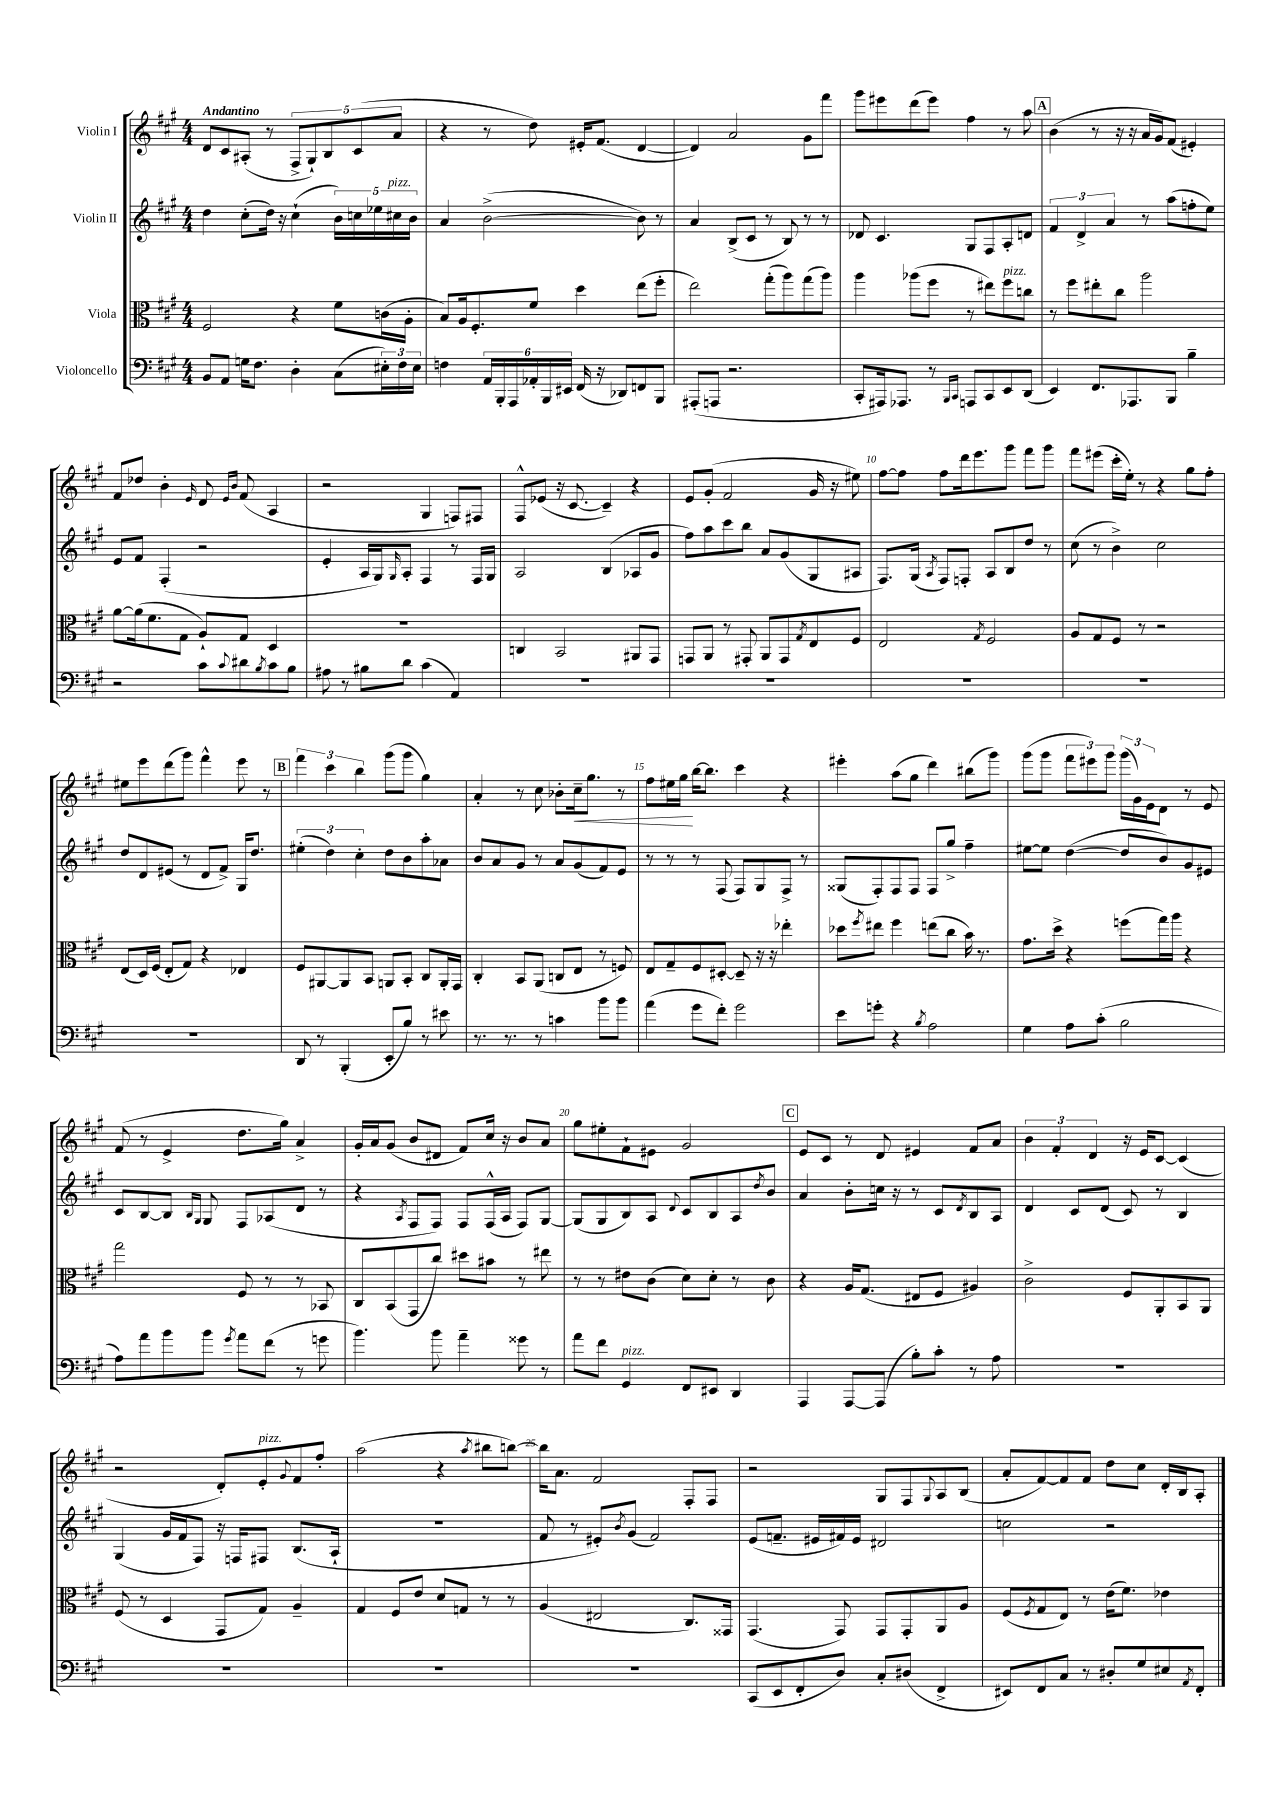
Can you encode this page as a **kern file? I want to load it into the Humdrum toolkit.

**kern	**kern	**kern	**kern
*staff4	*staff3	*staff2	*staff1
*clefF4	*clefC3	*clefG2	*clefG2
*k[f#c#g#]	*k[f#c#g#]	*k[f#c#g#]	*k[f#c#g#]
*M4/4	*M4/4	*M4/4	*M4/4
8BB/L	2F#/	4dd\	8d/L
8AA/J	.	.	8c#/
16G\LK	.	(8cc#'\L	(8A#'/J
8.F#\J	.	.	.
.	.	16dd\Jk)	8r
.	.	16r	.
4D'\	4r	(4cc#`\	10F#^/L
.	.	.	10G#`/)
.	.	.	10B/
(8C#\L	8f#\L	20b\LL)	.
.	.	20cc\	(10c#/
.	.	20ee-\	.
24E#'\L)	(16c\L	.	.
.	.	20cc#\	10a/J
24F#\	.	.	.
.	16A'\JJ	.	.
.	.	20b\JJ	.
24E#\JJ	.	.	.
=	=	=	=
4F\	8B/L)	4a/	4r
.	16A/k	.	.
.	8.F#'/	.	.
24AA/LL	.	([2b^\	8r
24BBB'/	.	.	.
24AAA/	.	.	.
24AA-'/	8f#/J	.	8dd\)
24BBB/	.	.	.
24EE#/JJ	.	.	.
(16FF#/	4dd\	.	16e#'/LK
16r	.	.	(8.f#/J
8DD-/L)	.	.	.
8FF/	(8ee\L	8b\])	[4d/
8BBB/J	8ff#'\J	8r	.
=	=	=	=
(8AAA#'/L	2ee\)	4a/	4d/])
8AAA/J	.	.	.
2.r	.	(8B^/L	2a/
.	.	8c#/J	.
.	(8gg#'\L	8r	.
.	8aa\)	8B/)	.
.	(8gg#\	8r	8g#\L
.	8aa\J)	8r	8fff#\J
=	=	=	=
8CC#'/L	4aa\	8d-/	8ggg#\L
16AAA#/k)	.	4.c#/	8eee#\
8.AAA-/J	.	.	.
.	(8aa-\L	.	(8ddd\
8r	8ff#\J	.	8eee#\J)
16qqBBB/LL	.	.	.
16qqCC#/JJ	.	.	.
8AAA/L	8r	8G#/L	4ff#\
8CC#/	8ee#\L)	8F#/	.
8EE/	8ff#\	8A'/	8r
(8DD/J	8cc\J	8d/J	8aa\
=	=	=	=
4EE/)	8r	6f#/	(4b\
.	8ff#\L	.	.
.	.	6d^/	.
8.FF#/L	8ee#'\	.	8r
.	.	6a/	.
.	8cc#\J	.	16r
8.AAA-/	.	.	16r
.	2aa\	8r	16a/LL
.	.	.	16g#/J)
8BBB/J	.	(8aa\L	(8f#/J
4B~\	.	8ff'\	4e#'/)
.	.	8ee\J)	.
=	=	=	=
2r	[8a\L	8e/L	8f#/L
.	(16a\]k	8f#/J	8dd-/J
.	8.f#\	.	.
.	.	(4F#'/	4b'\
.	8G#\J	.	.
.	.	.	16qqe/
8c#\L	8A`/L)	2r	8d/
.	.	.	16qqe/LL
8qqc#/	.	.	16qqb/JJ
8d#\	8G#/J	.	(8f#/
8qB/	.	.	.
8c#\	4D/	.	4A/
8B\J	.	.	.
=	=	=	=
8A#\	1r	4e'/	2r
8r	.	.	.
8B#\L	.	16A/LL	.
.	.	16G#/J)	.
.	.	16qqG#/	.
8d\J	.	8A'/J	.
(4c#\	.	4F#/	4G#/
4AA/)	.	8r	8F/L)
.	.	16F#/LL	8F#/J
.	.	16G#/JJ	.
=	=	=	=
1r	4C/	2A/	8F#^^/L
.	.	.	(8e-/J
.	2BB/	.	16r
.	.	.	[8.c#/
.	.	(4B/	4c#~/])
.	8AA#/L	8A-/L	4r
.	8GG#/J	8g#/J	.
=	=	=	=
1r	8GG/L	8ff#\L)	8e/L
.	8AA/J	8aa\	(8g#'/J
.	8r	8ccc#\	2f#/
.	8GG#'/	8bb\J	.
.	8AA/L	8a/L	.
.	8GG#/	(8g#/	.
.	8qG#/	.	.
.	8E/	8G#/	16g#/
.	.	.	16r
.	8F#/J	8A#/J	8ee#\)
=	=	=	=
1r	2E/	8.F#/L)	[8ff#\L
.	.	.	8ff#\]J
.	.	(16G#/Jk	.
.	.	8qA/	.
.	.	8F#/L)	8ff#\L
.	.	8F'/J	16ddd\k
.	.	.	8.eee\
.	8qG#/	.	.
.	2F#/	8A/L	.
.	.	8B/	8ggg#\J
.	.	8dd/J	8fff#\L
.	.	8r	8ggg#\J
=	=	=	=
1r	8A/L	(8cc#\	8fff#\L
.	8G#/	8r	(8eee#\J
.	8F#/J	4b^\)	16ccc#'\LL
.	.	.	16ee'\JJ)
.	8r	.	8r
.	2r	2cc#\	4r
.	.	.	8gg#\L
.	.	.	8ff#'\J
=	=	=	=
1r	(8E/L	8dd/L	8ee#\L
.	16D/L)	8d/	8eee\
.	(16F#/JJ	.	.
.	8E'/L	(8e#/J	(8ddd\
.	8G#/J)	8r	8ggg#\J)
.	4r	8d/L	4fff#^^\
.	.	8f#^/J)	.
.	4E-/	16G#/LK	8eee\
.	.	8.dd/J	.
.	.	.	8r
=	=	=	=
8DD/	8F#/L	(6ee#'\	6fff#\
8r	[8AA#/	.	.
.	.	6dd\)	6ccc#\
(4BBB'/	8AA#/]	.	.
.	.	6cc#'\	6bb\
.	8BB/J	.	.
8EE'/L	8AA/L	8dd\L	(8ggg#\L
8B/J)	8BB'/J	8b\	8ggg#\J
8r	8C#/L	8aa'\	4gg#\)
8e#\	16AA'/L	8a-\J	.
.	16GG#/JJ	.	.
=	=	=	=
8.r	4C#'/	8b/L	4a'/
.	.	8a/	.
8.r	.	.	.
.	8BB/L	8g#/J	8r
8r	(8AA/J	8r	8cc#\
4c\	8C/L	8a/L	8b-'\L
.	8E/J	(8g#/	16cc#~\k
.	.	.	8.gg#\J
8b\L	8r	8f#/)	.
8b\J	8F/)	8e/J	8r
=	=	=	=
(4a\	8E/L	8r	8ff#\L
.	8G#~/	8r	16ee#\L
.	.	.	16gg#\JJ
8g#\L	8F#/	8r	[16bb\LK
.	.	.	8.bb\]J
8f#'\J)	[8D#'/J	(8F#/	.
2g#\	8D#~/]	8F#/L)	4ccc#\
.	16r	8G#/	.
.	16r	.	.
.	4ee-'\	8F#^/J	4r
.	.	8r	.
=	=	=	=
8e\L	8dd-\L	(8G##/L	4eee#'\
.	8qff#/	.	.
8g'\J	8ee#\J	8F#'/)	.
4r	4ff#\	8F#/	(8aa\L
.	.	8F#/J	8gg#\J
8qB/	.	.	.
2A\	(8ee\L	8F#/L	4ddd\)
.	8cc#\J	8gg#^/J	.
.	16b\)	4ff#~\	(8bb#\L
.	8.r	.	.
.	.	.	8ggg#\J)
=	=	=	=
4G#\	8.g#\L	[8ee#\L	(8ggg#\L
.	.	8ee#\]J	8ggg#\J
.	16dd^\Jk	.	.
8A\L	4r	([4dd\	12fff#\L
.	.	.	12eee#\)
(8c#'\J	.	.	.
.	.	.	12ggg#\J
2B\	(8ff\L	8dd/]L	(24ggg#\LL
.	.	.	24g#\)
.	.	.	24e\J
.	16gg#\L)	8b/)	8d\J
.	16aa\JJ	.	.
.	4r	8g#/	8r
.	.	8e#/J	8e/
=	=	=	=
8A\L)	2gg#\	8c#/L	(8f#/
8a\	.	[8B/	8r
8b\	.	8B/]J	4e^/
.	.	16qqB/LL	.
.	.	16qqG#/JJ	.
8b\J	.	8G#/	.
8qg#/	.	.	.
8a\L	8F#/	8F#/L	8.dd\L
(8f#\J	8r	(8A-/	.
.	.	.	16gg#\Jk)
8r	8r	8d/J	4a^/
8g\	8BB-/	8r	.
=	=	=	=
4.b\)	8C#/L	4r	16g#'/LL
.	.	.	16a/J
.	(8BB/	.	(8g#/J
.	.	8qA/	.
.	8GG#/	8F#/L	8b/L
8b\	8cc#/J)	8F#/J)	8d#/J
4a~\	8dd#\L	8F#/L	8f#/L)
.	8b#\J	(16F#^^/L	16cc#/Jk
.	.	16A/JJ	16r
8g##\	8r	8F#/L)	8b/L
8r	8ee#\	[8G#/J	8a/J
=	=	=	=
8a\L	8r	(8G#/]L	8gg#\L
8f#\J	8r	8G#/	8ee#'\
4GG#/	8e#\L	8B/)	8f#`\
.	(8c#\J	8A/J	8e#\J
.	.	8qqd/	.
8FF#/L	8d\L)	8c#/L	2g#/
8EE#/J	8d'\J	8B/	.
4DD/	8r	8A/	.
.	.	8qdd/	.
.	8c#\	8b/J	.
=	=	=	=
4AAA/	4r	4a/	8e/L
.	.	.	8c#/J
[8AAA/L	16A/LK	8b'\L	8r
.	(8.G#/J	.	.
(8AAA/]J	.	16cc\Jk	8d/
.	.	16r	.
8B'\L)	8E#/L	8r	4e#/
8c#'\J	8F#/J	8c#/L	.
.	.	8qd/	.
8r	4A#/)	8B/	8f#/L
8A\	.	8A/J	8a/J
=	=	=	=
1r	2c#^\	4d/	6b\
.	.	.	6f#'/
.	.	8c#/L	.
.	.	.	6d/
.	.	(8d/J	.
.	8F#/L	8c#/)	16r
.	.	.	16e/LK
.	8AA'/	8r	[8c#/J
.	8BB/	4B/	(4c#/]
.	8AA/J	.	.
=	=	=	=
1r	(8F#/	(4G#/	2r
.	8r	.	.
.	4D/	16g#/LL	.
.	.	16f#/J	.
.	.	8F#/J)	.
.	8GG#/L	16r	8d'/L)
.	.	16F/LK	.
.	8G#/J)	8F#/J	8e'/
.	.	.	8qqg#/
.	4A~/	(8.B/L	8f#/
.	.	.	8ff#'/J
.	.	16A`/Jk	.
=	=	=	=
1r	4G#/	1r	(2aa\
.	8F#/L	.	.
.	8e/J	.	.
.	8d/L	.	4r
.	8G/J	.	.
.	.	.	8qaa/
.	8r	.	8bb#\L
.	8r	.	[8bb\J)
=	=	=	=
1r	(4A/	8f#/	16bb\]LK
.	.	.	8.a\J
.	.	8r	.
.	2E#/	8e#'/L)	2f#/
.	.	8qb/	.
.	.	(8g#/J	.
.	.	2f#/)	.
.	8.C#/L)	.	8F#'/L
.	.	.	8F#/J
.	16GG##/Jk	.	.
=	=	=	=
(8CC#/L	(4.GG#/	(8e/L	2r
8EE/	.	8.f~/J	.
8FF#'/	.	.	.
.	.	16e#/LL	.
8D/J)	8GG#/)	16f#/)	.
.	.	16e#/JJ	.
8C#'/L	8GG#/L	2d#/	8G#/L
(8D#/J	8GG#'/	.	8F#/
.	.	.	8qqG#/
4FF#^/	8AA/	.	8A/
.	8A/J	.	(8B/J
=	=	=	=
8EE#/L)	(8F#/L	2cc\	8a'/L
.	8qF#/	.	.
8FF#/	8G#/	.	[8f#/)
8C#/J	8E/J)	.	8f#/]
8r	8r	.	8f#/J
8D#'/L	(16e\LK	2r	8dd\L
.	8.f#\J)	.	.
8G#/	.	.	8cc#\J
8E#/	4e-\	.	16d'/LL
.	.	.	16B/J
8qAA/	.	.	.
8FF#'/J	.	.	8A'/J
==	==	==	==
*-	*-	*-	*-
